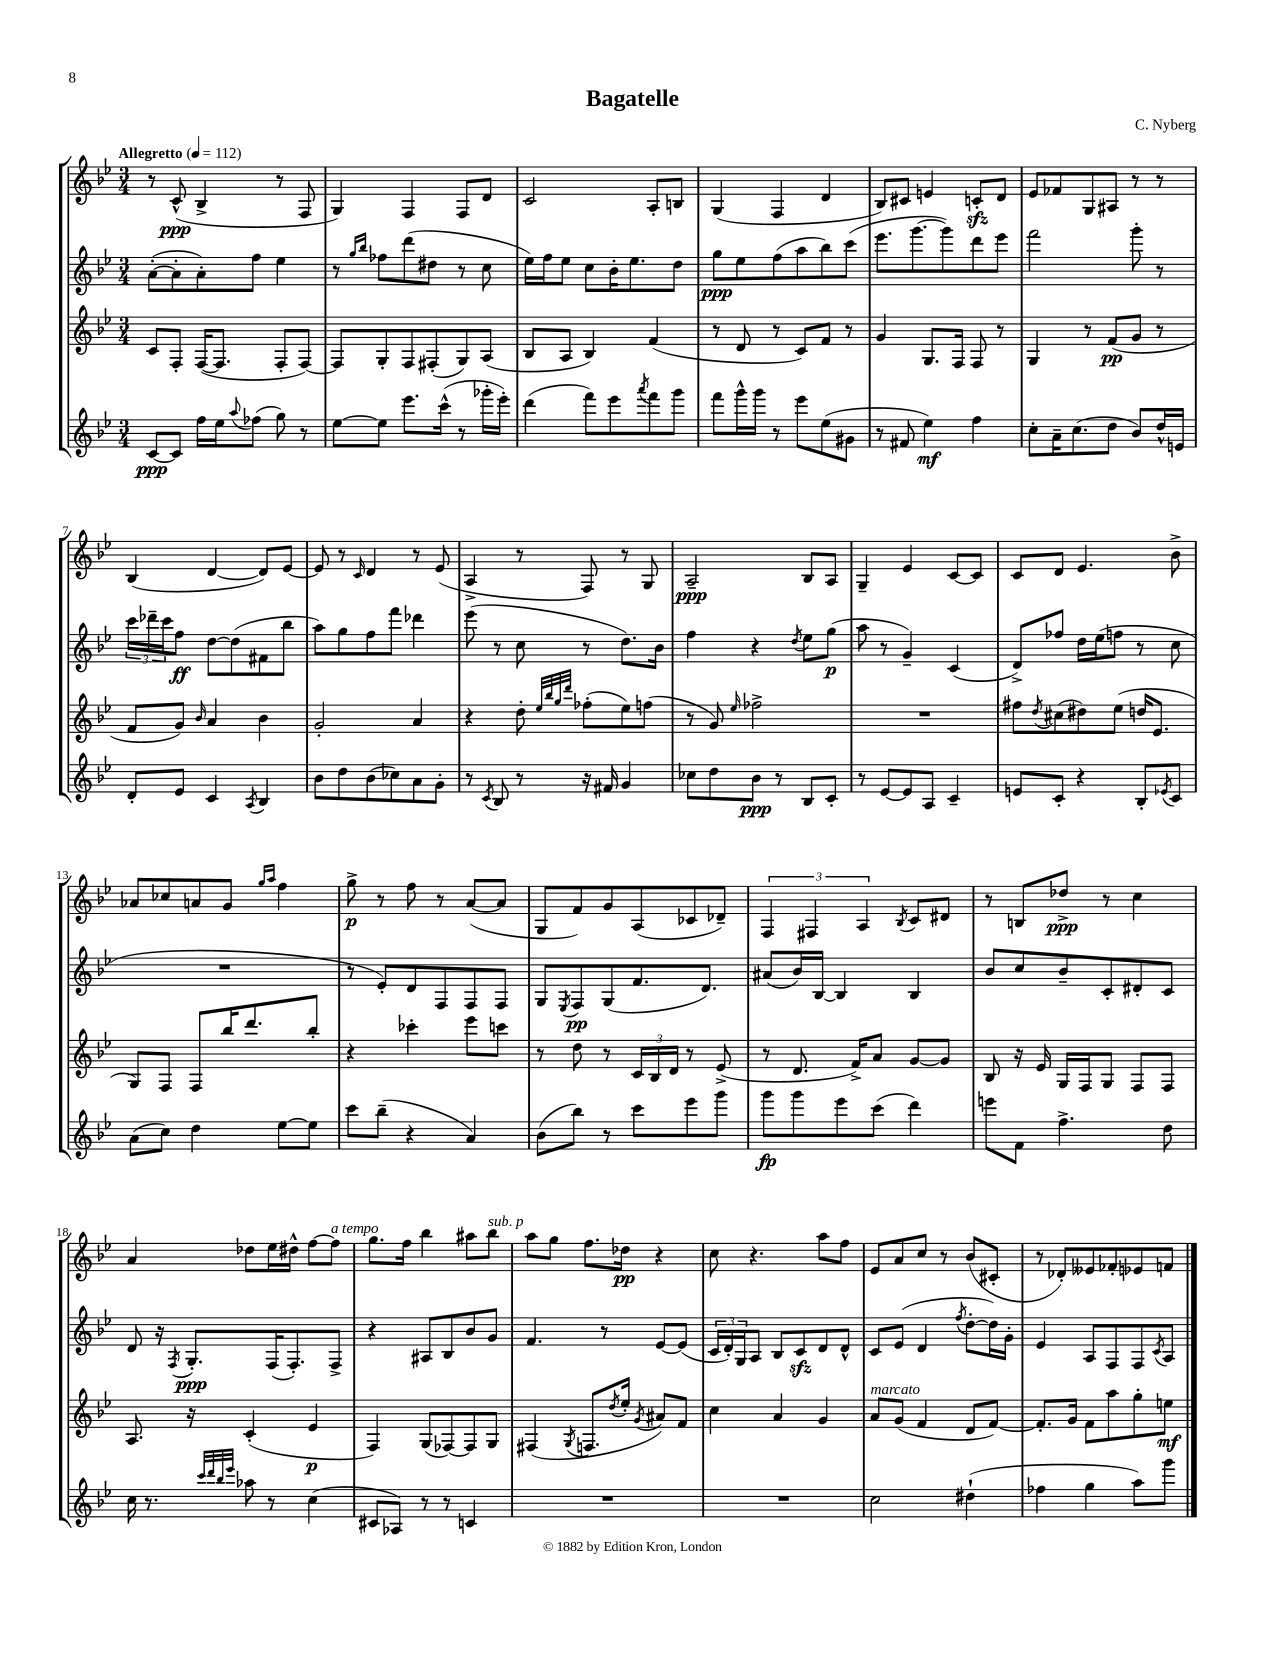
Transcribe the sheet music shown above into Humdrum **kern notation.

**kern	**dynam	**kern	**dynam	**kern	**dynam	**kern	**dynam
*part4	*part4	*part3	*part3	*part2	*part2	*part1	*part1
*staff4	*staff4	*staff3	*staff3	*staff2	*staff2	*staff1	*staff1
*clefG2	*	*clefG2	*	*clefG2	*	*clefG2	*
*k[b-e-]	*	*k[b-e-]	*	*k[b-e-]	*	*k[b-e-]	*
*M3/4	*	*M3/4	*	*M3/4	*	*M3/4	*
*MM112	*	*MM112	*	*MM112	*	*MM112	*
=1	=1	=1	=1	=1	=1	=1	=1
!	!	!	!	!	!	!LO:TX:a:B:t=Allegretto	!
[8c/L	ppp	8c/L	.	([8a'\L	.	8r	.
8c/J]	.	8F'/J	.	8a'\]	.	(8c^^/	ppp
16ff\LL	.	([16F/KL	.	8a'\)	.	4B-^/	.
16ee-\J	.	8.F/J]	.	.	.	.	.
8qqaa/	.	.	.	.	.	.	.
(8ff-X\J	.	.	.	8ff\J	.	.	.
8gg\)	.	8F'/L	.	4ee-\	.	8r	.
8r	.	[8F/J)	.	.	.	8F/	.
=2	=2	=2	=2	=2	=2	=2	=2
[8ee-\L	.	8F/L]	.	8r	.	4G/)	.
.	.	.	.	16qqgg/LL	.	.	.
.	.	.	.	16qqbb-/JJ	.	.	.
8ee-\J]	.	8G'/	.	8ff-X\L	.	.	.
8.eee-\L	.	8F/	.	(8ddd\	.	4F/	.
.	.	(8F#X'/	.	8dd#X\J	.	.	.
(16ccc^^\Jk	.	.	.	.	.	.	.
8r	.	8G/)	.	8r	.	8F/L	.
16ggg-X'\LL	.	(8A/J	.	8cc\	.	8d/J	.
16eee-'\JJ)	.	.	.	.	.	.	.
=3	=3	=3	=3	=3	=3	=3	=3
(4ddd\	.	8B-/L	.	16ee-\LL)	.	2c/	.
.	.	.	.	16ff\J	.	.	.
.	.	8A/J	.	8ee-\J	.	.	.
8fff\L)	.	4B-/)	.	8cc\L	.	.	.
8eee-\	.	.	.	16b-'\K	.	.	.
.	.	.	.	8.ee-\	.	.	.
8qaaa/	.	.	.	.	.	.	.
8fff\	.	(4f/	.	.	.	8A'/L	.
8ggg\J	.	.	.	8dd\J	.	8Bn/J	.
=4	=4	=4	=4	=4	=4	=4	=4
8fff\L	.	8r	.	8gg\L	ppp	(4G/	.
16ggg^^\L	.	8d/	.	8ee-\	.	.	.
16ggg\JJ	.	.	.	.	.	.	.
8r	.	8r	.	(8ff\	.	4F/	.
8eee-\L	.	8c/L)	.	8aa\	.	.	.
(8ee-\	.	8f/J	.	8bb-\)	.	4d/	.
8g#X\J	.	8r	.	(8ccc\J	.	.	.
=5	=5	=5	=5	=5	=5	=5	=5
8r	.	4g/	.	8.eee-\L	.	8B-/L)	.
8f#X/	.	.	.	.	.	8c#X/J	.
.	.	.	.	[8.ggg\	.	.	.
4ee-\)	mf	8.G/L	.	.	.	4en/	.
.	.	.	.	8ggg\])	.	.	.
.	.	16F/Jk	.	.	.	.	.
4ff\	.	8F/	.	8ddd\	.	8cnzz'/L	.
.	.	8r	.	8eee-\J	.	8d/J	.
=6	=6	=6	=6	=6	=6	=6	=6
8cc'\L	.	4G/	.	2fff\	.	8e-/L	.
16a~\K	.	.	.	.	.	8f-X/	.
(8.cc\	.	.	.	.	.	.	.
.	.	8r	.	.	.	8G/	.
8dd\J	.	(8f/L	pp	.	.	8A#X/J	.
8b-/L)	.	8g/J	.	8ggg'\	.	8r	.
16dd^^/L	.	8r	.	8r	.	8r	.
16en/JJ	.	.	.	.	.	.	.
!!LO:LB:g=z
=7	=7	=7	=7	=7	=7	=7	=7
8d'/L	.	8f/L	.	24ccc\LL	.	(4B-/	.
.	.	.	.	24ddd-X~\	.	.	.
.	.	.	.	24ccc\J	.	.	.
8e-/J	.	8g/J)	.	8ff\J	ff	.	.
.	.	16qqb-/	.	.	.	.	.
4c/	.	4a/	.	[8dd\L	.	[4d/	.
.	.	.	.	(8dd\]	.	.	.
8qA/	.	.	.	.	.	.	.
4B-/	.	4b-\	.	8f#X\	.	8d/L])	.
.	.	.	.	8bb-\J	.	[8e-/J	.
=8	=8	=8	=8	=8	=8	=8	=8
8b-\L	.	2g'/	.	8aa\L)	.	8e-/]	.
8dd\	.	.	.	8gg\	.	8r	.
.	.	.	.	.	.	16qqc/	.
(8b-\	.	.	.	8ff\	.	4d/	.
8cc-X\)	.	.	.	8fff\J	.	.	.
8a\	.	4a/	.	4ddd-X\	.	8r	.
8g'\J	.	.	.	.	.	(8e-/	.
=9	=9	=9	=9	=9	=9	=9	=9
8r	.	4r	.	(8eee-\	.	4A^/	.
8qc/	.	.	.	.	.	.	.
8B-/	.	.	.	8r	.	.	.
8r	.	8dd'\	.	8cc\	.	8r	.
.	.	32qqee-/LLL	.	.	.	.	.
.	.	32qqbb-/	.	.	.	.	.
.	.	32qqgg/	.	.	.	.	.
.	.	32qqddd/JJJ	.	.	.	.	.
16r	.	(8ff-X'\L	.	8r	.	8F/)	.
16f#X/	.	.	.	.	.	.	.
4g/	.	8ee-\)	.	8.dd\L)	.	8r	.
.	.	(8ffn\J	.	.	.	8G/	.
.	.	.	.	16b-\Jk	.	.	.
=10	=10	=10	=10	=10	=10	=10	=10
8cc-X\L	.	8r	.	4ff\	.	2A~/	ppp
8dd\	.	8g/)	.	.	.	.	.
.	.	16qqee-/	.	.	.	.	.
8b-\J	ppp	2ff-X^\	.	4r	.	.	.
8r	.	.	.	.	.	.	.
.	.	.	.	8qdd/	.	.	.
8B-/L	.	.	.	8ee-\L	.	8B-/L	.
8c'/J	.	.	.	(8gg\J	p	8A/J	.
=11	=11	=11	=11	=11	=11	=11	=11
8r	.	2.r	.	8aa\	.	4G~/	.
[8e-/L	.	.	.	8r	.	.	.
8e-/]	.	.	.	4g~/)	.	4e-/	.
8A/J	.	.	.	.	.	.	.
4c~/	.	.	.	(4c/	.	[8c/L	.
.	.	.	.	.	.	8c/J]	.
=12	=12	=12	=12	=12	=12	=12	=12
8en/L	.	8ff#X\L	.	8d^/L)	.	8c/L	.
.	.	8qdd/	.	.	.	.	.
8c'/J	.	(8cc#X\	.	8ff-X/J	.	8d/J	.
4r	.	8dd#X\)	.	16dd\LL	.	4.e-/	.
.	.	.	.	(16ee-\J	.	.	.
.	.	(8ee-\J	.	8ffn\J	.	.	.
8B-'/L	.	16ddn/KL	.	8r	.	.	.
.	.	8.e-/J	.	.	.	.	.
8qe-X/	.	.	.	.	.	.	.
8c/J	.	.	.	8cc\	.	8b-^\	.
!!LO:LB:g=z
=13	=13	=13	=13	=13	=13	=13	=13
(8a\L	.	8G/L)	.	2.r	.	8a-X/L	.
8cc\J)	.	8F/J	.	.	.	8cc-X/	.
4dd\	.	8F/L	.	.	.	8an/	.
.	.	16bb-/K	.	.	.	8g/J	.
.	.	8.ddd/	.	.	.	.	.
.	.	.	.	.	.	16qqgg/LL	.
.	.	.	.	.	.	16qqaa/JJ	.
[8ee-\L	.	.	.	.	.	4ff\	.
8ee-\J]	.	8bb-'/J	.	.	.	.	.
=14	=14	=14	=14	=14	=14	=14	=14
8ccc\L	.	4r	.	8r	.	8gg^\	p
(8bb-~\J	.	.	.	8e-'/L)	.	8r	.
4r	.	4ccc-X'\	.	8d/	.	8ff\	.
.	.	.	.	8F/	.	8r	.
4a/)	.	8eee-\L	.	8F/	.	([8a/L	.
.	.	8cccn\J	.	8F/J	.	8a/J]	.
=15	=15	=15	=15	=15	=15	=15	=15
(8b-\L	.	8r	.	8G/L	.	8G/L	.
.	.	.	.	8qE-/	.	.	.
8bb-\J)	.	8dd\	.	8F/	pp	8f/)	.
8r	.	8r	.	(8G/	.	8g/	.
8ccc\L	.	24c/LL	.	8.f/	.	(8A/	.
.	.	24B-/	.	.	.	.	.
.	.	24d/JJ	.	.	.	.	.
8eee-\	.	8r	.	.	.	8c-X/	.
.	.	.	.	8.d/J)	.	.	.
8ggg\J	.	(8e-^/	.	.	.	8d-X~/J)	.
=16	=16	=16	=16	=16	=16	=16	=16
8ggg\L	fp	8r	.	(8a#X/L	.	6F/	.
8ggg\	.	8.d/	.	16b-/L)	.	.	.
.	.	.	.	.	.	6F#X/	.
.	.	.	.	[16B-/JJ	.	.	.
8eee-\	.	.	.	4B-/]	.	.	.
.	.	16f^/KL)	.	.	.	.	.
.	.	.	.	.	.	6A/	.
(8ccc\J	.	8a/J	.	.	.	.	.
.	.	.	.	.	.	8qB-/	.
4ddd\)	.	[8g/L	.	4B-/	.	8c/L	.
.	.	8g/J]	.	.	.	8d#X/J	.
=17	=17	=17	=17	=17	=17	=17	=17
8eeen\L	.	8B-/	.	8b-/L	.	8r	.
8f\J	.	16r	.	8cc/	.	8Bn/L	.
.	.	16e-/	.	.	.	.	.
4.ff^\	.	16G/LL	.	8b-~/	.	8dd-X^/J	ppp
.	.	16F/J	.	.	.	.	.
.	.	8G/J	.	8c'/	.	8r	.
.	.	8F/L	.	8d#X'/	.	4cc\	.
8dd\	.	8F/J	.	8c/J	.	.	.
!!LO:LB:g=z
=18	=18	=18	=18	=18	=18	=18	=18
16cc\	.	8.A/	.	8d/	.	4a/	.
8.r	.	.	.	.	.	.	.
.	.	.	.	16r	.	.	.
.	.	.	.	8qF/	.	.	.
.	.	16r	.	8.G'/L	ppp	.	.
32qqccc/LLL	.	.	.	.	.	.	.
32qqddd/	.	.	.	.	.	.	.
32qqbb-/	.	.	.	.	.	.	.
32qqeee-/JJJ	.	.	.	.	.	.	.
8aa-X\	.	(4c'/	.	.	.	8dd-X\L	.
8r	.	.	.	(16F/K	.	16ee-\L	.
.	.	.	.	8.F'/)	.	16dd#X^^\JJ	.
(4cc\	.	4e-/	p	.	.	[8ff\L	.
!	!	!	!	!	!	!LO:TX:a:i:t=a tempo	!
.	.	.	.	8F^/J	.	8ff\J]	.
=19	=19	=19	=19	=19	=19	=19	=19
8c#X/L	.	4F/)	.	4r	.	8.gg\L	.
8A-X/J)	.	.	.	.	.	.	.
.	.	.	.	.	.	16ff\Jk	.
8r	.	(8G/L	.	8A#X/L	.	4bb-\	.
8r	.	[8F-X/)	.	8B-/	.	.	.
4cn/	.	8F-/]	.	8b-/	.	8aa#X\L	.
!	!	!	!	!	!	!LO:TX:a:i:t=sub. p	!
.	.	8G/J	.	8g/J	.	8bb-\J	.
=20	=20	=20	=20	=20	=20	=20	=20
2.r	.	(4F#X/	.	4.f/	.	8aa\L	.
.	.	.	.	.	.	8gg\J	.
.	.	8qG/	.	.	.	.	.
.	.	8.Fn/L	.	.	.	8.ff\L	.
.	.	.	.	8r	.	.	.
.	.	8qdd/	.	.	.	.	.
.	.	16ee-'/Jk	.	.	.	16dd-X\Jk	pp
.	.	8qg/	.	.	.	.	.
.	.	8a#X/L)	.	[8e-/L	.	4r	.
.	.	8f/J	.	(8e-/J]	.	.	.
=21	=21	=21	=21	=21	=21	=21	=21
2.r	.	4cc\	.	24c/LL	.	8cc\	.
.	.	.	.	24d'/)	.	.	.
.	.	.	.	24G/J	.	.	.
.	.	.	.	8A/J	.	4.r	.
.	.	4a/	.	8B-/L	.	.	.
.	.	.	.	8czz/	.	.	.
.	.	4g/	.	8d/	.	8aa\L	.
.	.	.	.	8d^^/J	.	8ff\J	.
=22	=22	=22	=22	=22	=22	=22	=22
!	!	!LO:TX:a:i:t=marcato	!	!	!	!	!
2cc\	.	8a/L	.	8c/L	.	8e-/L	.
.	.	(8g/J	.	(8e-/J	.	8a/	.
.	.	4f/	.	4d/	.	8cc/J	.
.	.	.	.	.	.	8r	.
.	.	.	.	8qff/	.	.	.
(4dd#X`\	.	8d/L	.	[8dd'\L	.	(8b-/L	.
.	.	[8f/J)	.	16dd\L])	.	8c#X'/J	.
.	.	.	.	16g'\JJ	.	.	.
=23	=23	=23	=23	=23	=23	=23	=23
4ff-X\	.	8.f'/L]	.	4e-/	.	8r	.
.	.	.	.	.	.	8d-X'/L)	.
.	.	16g/Jk	.	.	.	.	.
4gg\	.	8f\L	.	8A/L	.	8e--X/	.
.	.	8aa\	.	8F/	.	8f-X'/	.
8aa\L)	.	8gg'\	.	8F/	.	8e-X/	.
.	.	.	.	8qc/	.	.	.
8ggg\J	.	8een\J	mf	8A/J	.	8fn/J	.
==	==	==	==	==	==	==	==
*-	*-	*-	*-	*-	*-	*-	*-
